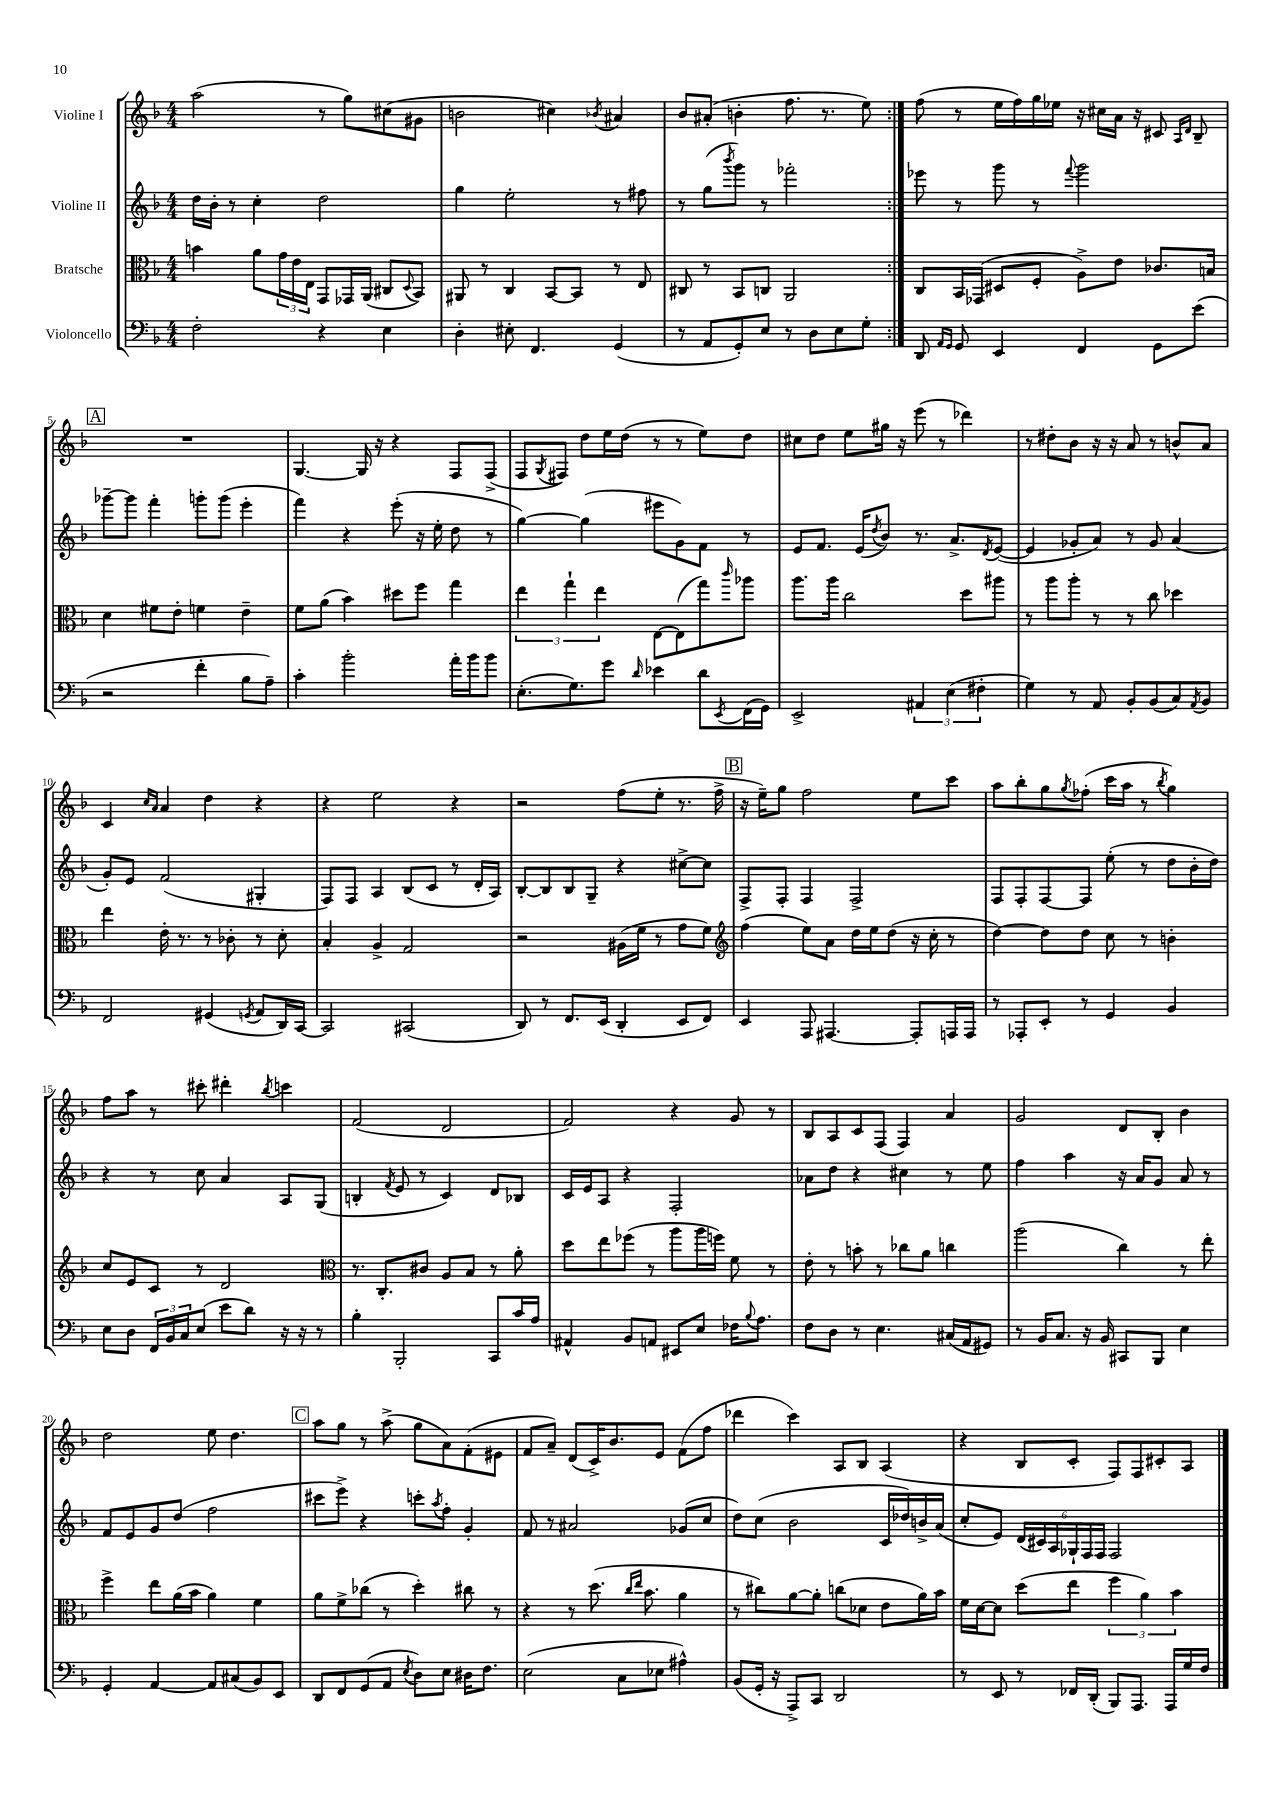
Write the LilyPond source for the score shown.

<<
\new StaffGroup <<
\new Staff = "s0" \with { instrumentName = "Violine I" } {
    \clef treble \key f \major \numericTimeSignature \time 4/4
    \repeat volta 2 { a''2( r8 g''8) cis''8( gis'8 |
    b'2 cis''4) \acciaccatura { bes'8 } ais'4 |
    bes'8 ais'8-.( b'4-. f''8. r8. e''8) | }
    f''8( r8 e''16 f''16) g''16 ees''16 r16 cis''16 a'16 r16 cis'8 \grace { a16 d'16 } bes8-- |
    \mark \markup { \box "A" } R1 |
    g4.~ g16 r16 r4 f8 f8->( |
    f8 \acciaccatura { g8 } fis8) d''8 e''16 d''16( r8 r8 e''8) d''8 |
    cis''8 d''8 e''8 gis''16 r16 e'''8( r8 des'''4) |
    r8 dis''8-. bes'8 r16 r16 a'8 r8 b'8-^ a'8 |
    c'4 \grace { c''16 a'16 } a'4 d''4 r4 |
    r4 e''2 r4 |
    r2 f''8( e''8-. r8. f''16-> |
    \mark \markup { \box "B" } r16 e''16--) g''8 f''2 e''8 c'''8 |
    a''8 bes''8-. g''8 \acciaccatura { g''8 } fes''8-.( c'''16 a''16 r8 \acciaccatura { bes''8 } g''4) |
    f''8 a''8 r8 cis'''8-. dis'''4-. \acciaccatura { bes''8 } c'''4 |
    f'2( d'2 |
    f'2) r4 g'8 r8 |
    bes8 a8 c'8 f8( f4) a'4 |
    g'2 d'8 bes8-. bes'4 |
    d''2 e''8 d''4. |
    \mark \markup { \box "C" } a''8 g''8 r8 a''8->( g''8 a'8) f'8-.( eis'8 |
    f'8 a'8--) d'8( c'16->) bes'8. e'8 f'8( f''8 |
    des'''4 c'''4) a8 bes8 a4( |
    r4 bes8 c'8-. f8) f8 cis'8-. a8 \bar "|." |
}
\new Staff = "s1" \with { instrumentName = "Violine II" } {
    \clef treble \key f \major \numericTimeSignature \time 4/4
    \repeat volta 2 { d''16 bes'16-. r8 c''4-. d''2 |
    g''4 e''2-. r8 fis''8 |
    r8 g''8( \acciaccatura { bes'''8 } g'''8) r8 fes'''2-. | }
    ees'''8 r8 g'''8 r8 \appoggiatura { f'''8 } g'''2 |
    \mark \markup { \box "A" } ges'''8~-- ges'''8 f'''4-. g'''8-. g'''8( e'''4-. |
    f'''4) r4 e'''8-.( r16 e''16-. d''8 r8 |
    g''4~) g''4( eis'''8 g'8) f'8 r8 |
    e'8 f'8. e'16( \acciaccatura { d''8 } bes'8) r8. a'8.-> \acciaccatura { d'8 } e'8~( |
    e'4 ges'8-. a'8) r8 ges'8 a'4( |
    g'8-.) e'8 f'2( gis4-. |
    f8) f8 a4 bes8( c'8 r8 d'16-. a16) |
    bes8~-. bes8 bes8 g8-- r4 cis''8~-> cis''8 |
    \mark \markup { \box "B" } f8-> f8-. f4 f2-> |
    f8 f8-. f8~ f8 e''8-.( r8 d''8 bes'16-. d''16) |
    r4 r8 c''8 a'4 a8 g8( |
    b4-. \acciaccatura { f'8 } e'8 r8 c'4) d'8 bes8 |
    c'16 e'16 a8 r4 f2-. |
    aes'8 d''8 r4 cis''4 r8 e''8 |
    f''4 a''4 r16 a'16 g'8 a'8 r8 |
    f'8 e'8 g'8 d''8( f''2 |
    \mark \markup { \box "C" } cis'''8 e'''8->) r4 c'''8-. \acciaccatura { a''8 } f''8-. g'4-. |
    f'8 r8 ais'2 ges'8( c''8 |
    d''8) c''8( bes'2 c'16 des''16) b'16-> a'16( |
    c''8-. e'8) \tuplet 6/4 { d'16( cis'16) a16 ges16-! f16 f16 } f2 \bar "|." |
}
\new Staff = "s2" \with { instrumentName = "Bratsche" } {
    \clef alto \key f \major \numericTimeSignature \time 4/4
    \repeat volta 2 { b'4 a'8 \tuplet 3/2 { g'16 e'16 e16 } g,8 ges,16 a,16( cis8 \appoggiatura { d8 } bes,8) |
    ais,8 r8 c4 bes,8~ bes,8 r8 e8 |
    cis8 r8 bes,8 c8 a,2 | }
    c8 bes,16 ges,16( dis8 f8-. a8->) e'8 ces'8. b16 |
    \mark \markup { \box "A" } d'4 fis'8 e'8-. f'4 e'4-- |
    f'8 a'8( bes'4) dis''8 f''8 g''4 |
    \tuplet 3/2 { e''4 g''4-! e''4 } e8~ e8( g''8) \grace { c'''16 } aes''8 |
    a''8. a''16 c''2 d''8 ais''8 |
    r8 a''8 a''8-. r8 r8 c''8 des''4 |
    e''4 e'16-. r8. r8 ces'8-. r8 d'8-. |
    bes4-. a4-> g2 |
    r2 ais16( f'16 r8 g'8 f'8) |
    \mark \markup { \box "B" } \clef treble f''4( e''8) a'8 d''16 e''16 d''8( r16 c''16-. r8 |
    d''4~) d''8 d''8 c''8 r8 b'4-. |
    c''8 e'8 c'8 r8 d'2 |
    \clef alto r8. c8.-. cis'8 a8 bes8 r8 a'8-. |
    d''8 e''8 fes''8( r8 a''8 a''16 f''16) f'8 r8 |
    e'8-. r8 b'8-. r8 ces''8 a'8 c''4 |
    a''2( c''4) r8 e''8-. |
    f''4-> e''8 a'16( bes'16 a'4) f'4 |
    \mark \markup { \box "C" } a'8 f'8-> ces''8( r8 d''4-.) cis''8 r8 |
    r4 r8 d''8.( \grace { c''16 e''16 } bes'8. a'4 |
    r8 cis''8) a'8~ a'8-. c''8( des'8 e'8 a'16) bes'16 |
    f'16 d'16~ d'8 d''8( e''8 \tuplet 3/2 { f''4 a'4) bes'4 } \bar "|." |
}
\new Staff = "s3" \with { instrumentName = "Violoncello" } {
    \clef bass \key f \major \numericTimeSignature \time 4/4
    \repeat volta 2 { f2-. r4 e4 |
    d4-. eis8-. f,4. g,4( |
    r8 a,8 g,8-.) e8 r8 d8 e8 g8-. | }
    d,8 \grace { a,16 g,16 } g,8 e,4 f,4 g,8 e'8( |
    \mark \markup { \box "A" } r2 f'4-. bes8 a8--) |
    c'4-. bes'2-. a'16-. bes'16 bes'8 |
    e8.-.( g8.) g'8 \grace { d'16 } ees'4 d'8 \acciaccatura { e,8 } f,16( g,16) |
    e,2-> \tuplet 3/2 { ais,4 e4( fis4-. } |
    g4) r8 a,8 bes,8-. bes,8( c8) \acciaccatura { a,8 } bes,8 |
    f,2 gis,4( \acciaccatura { g,8 } a,8 d,16) c,16~ |
    c,2 cis,2( |
    d,8) r8 f,8. e,16( d,4-. e,8 f,8) |
    \mark \markup { \box "B" } e,4 a,,8 ais,,4.~ ais,,8-. a,,16 a,,16 |
    r8 aes,,8-. e,8-. r8 g,4 bes,4 |
    e8 d8 \tuplet 3/2 { f,16 bes,16 c16 } e8( e'8 d'8) r16 r16 r8 |
    bes4-. bes,,2-. c,8 c'16 a16 |
    ais,4-^ bes,8 a,8 eis,8 e8 fes16 \appoggiatura { bes8 } a8. |
    f8 d8 r8 e4. cis16( a,16 gis,8) |
    r8 bes,16 c8. r16 bes,16 cis,8 bes,,8 e4 |
    g,4-. a,4~ a,8 cis8( bes,8) e,8 |
    \mark \markup { \box "C" } d,8 f,8 g,8( a,8 \acciaccatura { e8 } d8) e8 dis16 f8. |
    e2( c8 ees8 ais4-^) |
    bes,8( g,16-. r16 a,,8->) c,8 d,2 |
    r8 e,8 r8 fes,16 d,16-.( bes,,8) a,,8. a,,16 g16 f16 \bar "|." |
}
>>
>>
